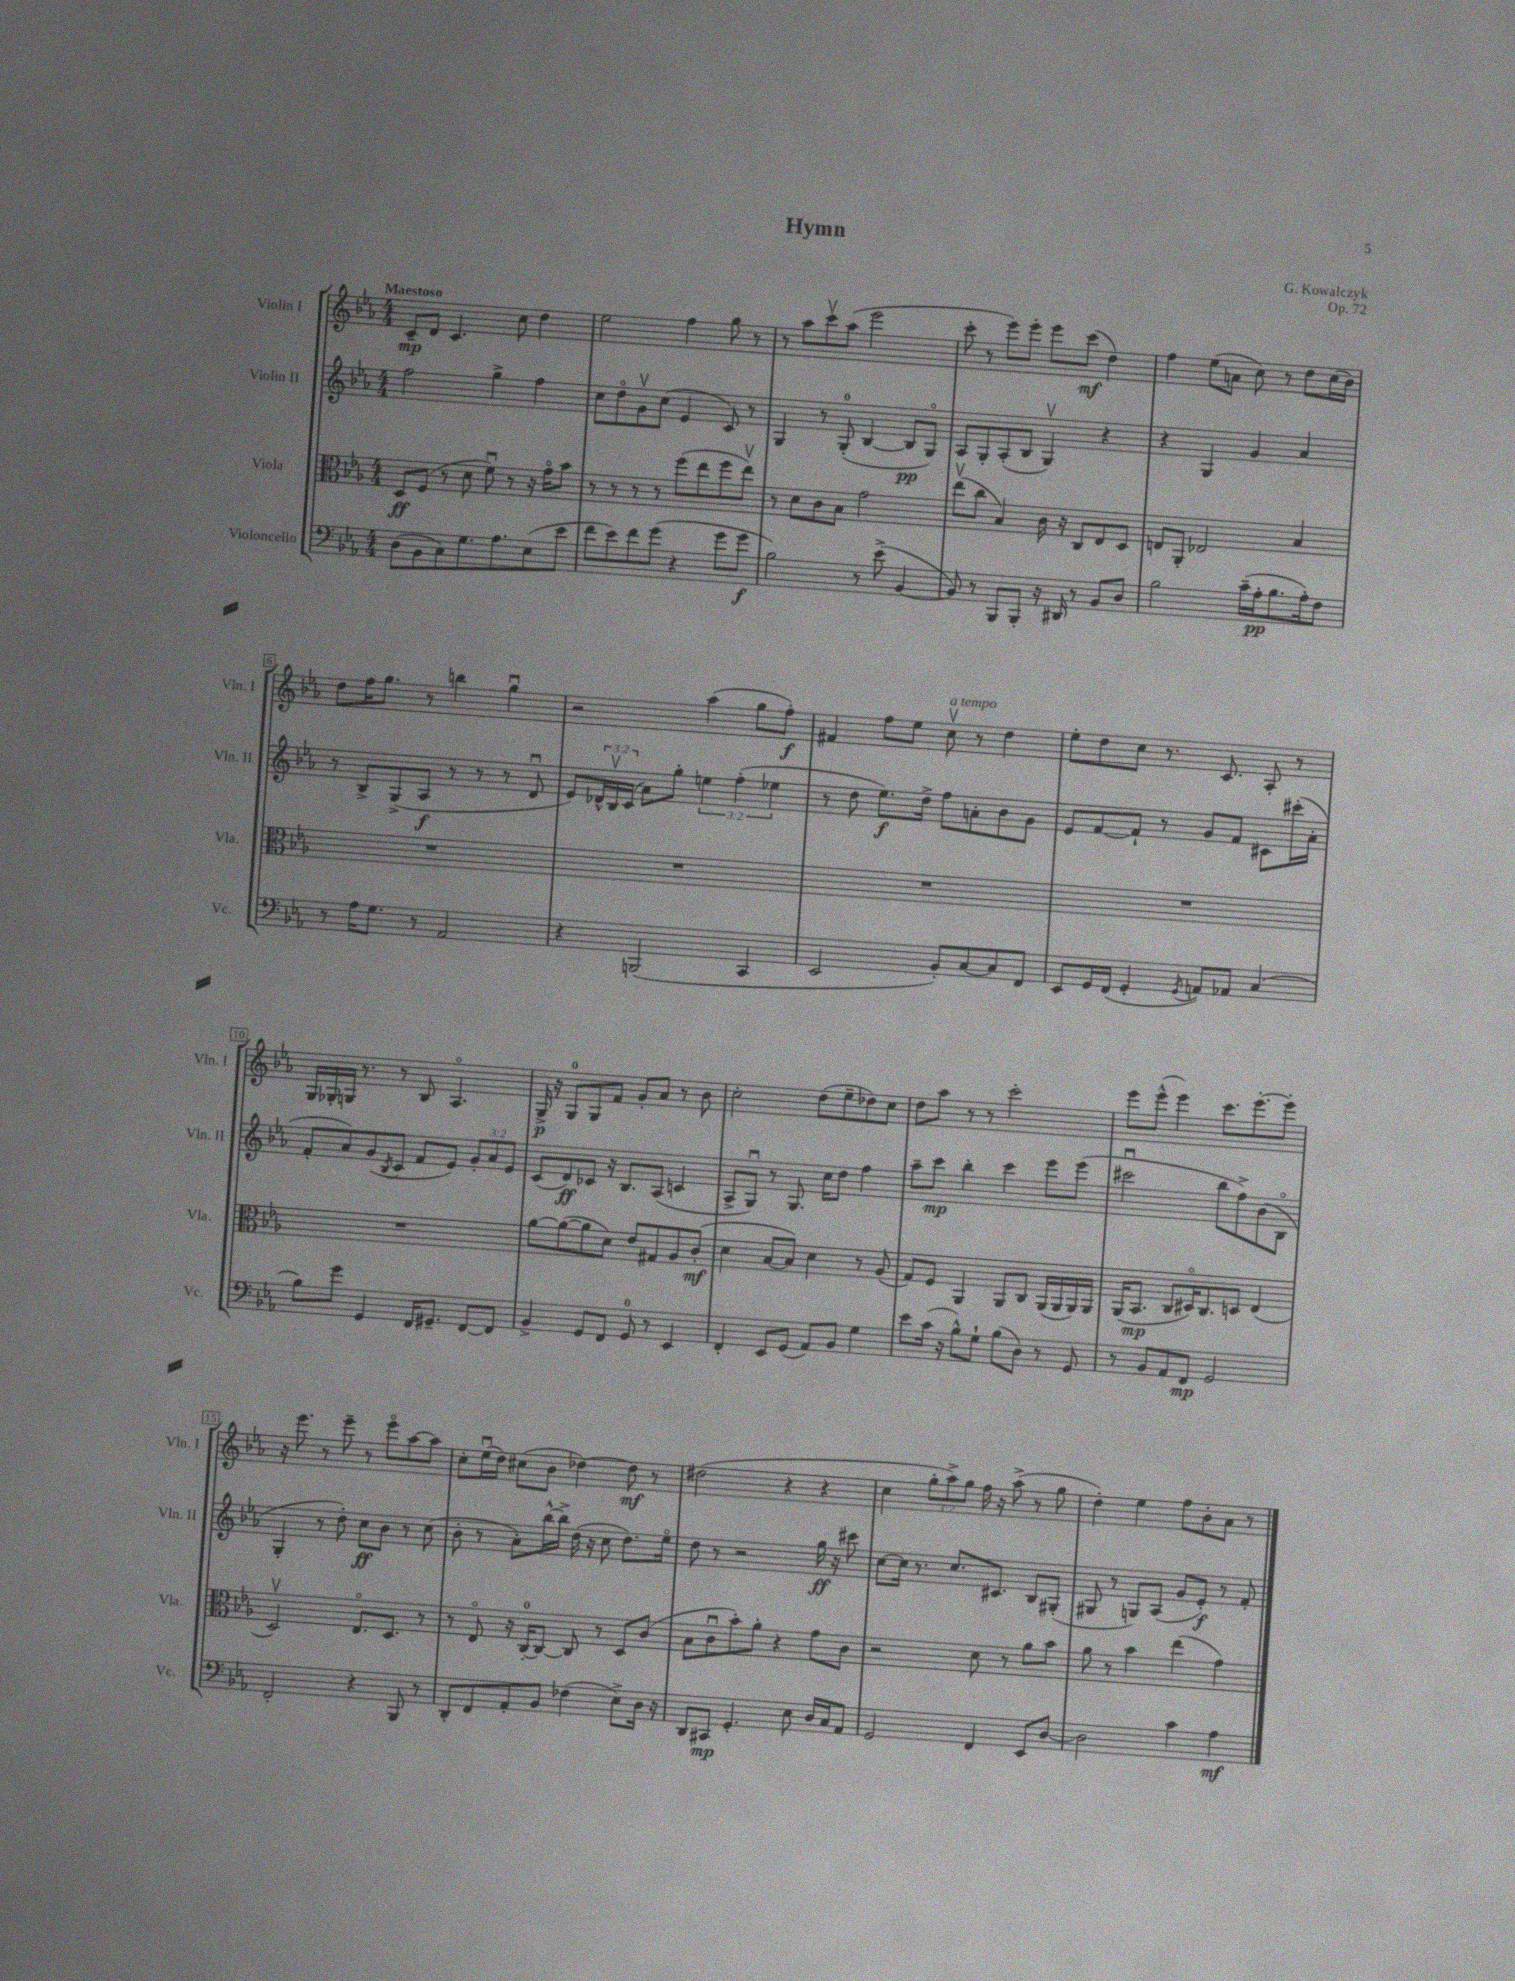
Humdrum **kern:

**kern	**kern	**kern	**kern
*staff4	*staff3	*staff2	*staff1
*clefF4	*clefC3	*clefG2	*clefG2
*k[b-e-a-]	*k[b-e-a-]	*k[b-e-a-]	*k[b-e-a-]
*M4/4	*M4/4	*M4/4	*M4/4
(8D\L	8D/L	2ff\	8c~/L
8BB-\	(8F/J	.	8d/J
8C\)	8r	.	4.c/
8.G\	8d\	.	.
.	8fu\)	4gg^\	.
8.A-\	.	.	.
.	8r	.	8cc\
(8E-\	16r	4ff\	4dd\
.	16go\LK	.	.
8e-\J	8b-\J	.	.
=	=	=	=
8f\L	8r	8cc\L	2ee-\
8e-\)	8r	8ddo\	.
8f\	8r	8gv\	.
(8g\J	8r	(8cc\J	.
4r	(8ff\L	4e-/	4ff\
.	8ee-\	.	.
8g\L	8ff\	8c/)	8gg\
8g\J	8ee-v\J)	8r	8r
=	=	=	=
2B-\)	8r	4G/	8r
.	8d\L	.	8aa-\L
.	8c\	8r	8cccv\
.	8B-\J	(8G'/	(8aa-\J
8r	2g\	[4B-/	2eee-\
(8e-^\	.	.	.
[4BB-/	.	8B-/]L	.
.	.	8Go/J)	.
=	=	=	=
8BB-/])	(8ee-v\L	8A-/L	8ccc'\
8r	8cc\J	8G'/	8r
8BBB-/L	4B-/)	(8A-'/	8eee-\L)
8BBB-'/J	.	8B-/J	8eee-'\J
16r	16c\	4Gv/)	8eee-\L
16DD#/	16r	.	.
8r	8C/L	.	(8ccc\J
8BB-/L	8E-/	4r	4dd\)
8D/J	8D/J	.	.
=	=	=	=
2B-\	8E/L	4r	4ff\
.	8AA-'/J	.	.
.	2E-/	4G/	(8ee-\L
.	.	.	8a\J
(16c~\LL	.	4g/	8cc\)
16A-'\J	.	.	.
8.B-\	.	.	8r
.	4B-/	4a-/	8dd\L
16A-'\k)	.	.	.
8F\J	.	.	(16cc\L
.	.	.	16b-\JJ)
=	=	=	=
8r	1r	8r	8dd\L
16A-\LK	.	8B-^/L	16ff\K
8.G\J	.	.	8.gg\J
.	.	(8G^/	.
8r	.	8A-/J	8r
2AA-/	.	8r	4bb\
.	.	8r	.
.	.	8r	4ggu\
.	.	8du/	.
=	=	=	=
4r	1r	8e-/L)	2r
.	.	24d-^^/L	.
.	.	24B-v/	.
.	.	(24c/JJ	.
(2BBB/	.	8a-\L)	.
.	.	8gg'\J	.
.	.	6ee\	(4aa-\
.	.	(6ff'\	.
4CC/	.	.	8gg\L
.	.	6ee-\	.
.	.	.	8ff'\J)
=	=	=	=
2EE-/	1r	8r	4f#/
.	.	8dd\	.
.	.	8.ee-\L)	8ff\L
.	.	.	8ee-\J
.	.	16dd^\Jk	.
8BB-'/L)	.	8ff\L	8ccv\
[8C/	.	8a'\	8r
8C/]	.	8b-\	4dd\
8FF/J	.	8g\J	.
=	=	=	=
8EE-/L	1r	8e-/L	8ee-'\L
16GG/L	.	[8f/	8dd\
(16FF/JJ	.	.	.
4GG'/	.	8f`/]J	8cc\J
.	.	8r	8.r
8qGG/	.	.	.
8AA/L)	.	8g/L	.
.	.	.	8.c/
8AA-/J	.	8f/J	.
(4C/	.	8c#\L	8A-'/
.	.	(16ccc#'\L	8r
.	.	16a-'\JJ	.
=	=	=	=
8B-\L)	1r	8f'/L	16G/LL
.	.	.	16G-'/
8g\J	.	8a-/)	16G/JJ
.	.	.	8.r
4GG/	.	(8g/	.
.	.	8qB-/	.
.	.	8c/J	8r
16FF/LK	.	8f/L	8B-/
8.GG#~/J	.	.	.
.	.	8e-/J)	4.A-o/
[8FF/L	.	12g'/L	.
.	.	12a-/	.
8FF/]J	.	.	.
.	.	12e-/J	.
=	=	=	=
4BB-^/	[8a-\L	(8c/L	16G^/
.	.	.	16r
.	(8a-\_	8d/)	8G/L
8GG/L	8a-\]	8c-/J	8G/
8FF/J	8d\J)	16r	8f/J
.	.	8.B-/L	.
8GG/	8e-/L	.	8g'/L
8r	8G#/	(8A-/J	8a-/J
4EE-/	8A-/	4c/	8r
.	(8c'/J	.	8b-\
=	=	=	=
4FF'/	4d\	8A-^/L	2cc'\
.	.	8Gu/J)	.
8EE-/L	[8B-/L	8r	.
(8GG/J	8B-/]J)	8.G/	.
8AA-/L)	4d\	.	(8dd\L
.	.	16cc\LK	.
8BB-/J	.	8dd\J	8ee-~\
4G\	8r	4ff\	8dd-\)
.	(8A-/	.	8cc\J
=	=	=	=
8e-\L	8G/L)	8aa-~\L	8dd\L
(16c\Jk	8F/J	8ccc\J	8aa-\J
16r	.	.	.
8B-^^\L)	4AA-/	4bb-'\	8r
8G`\J	.	.	8r
(8B-\L	8AA-/L	4ccc\	2ccc'\
8D\J)	8C/J	.	.
8r	(16AA-/LL	8eee-\L	.
.	16AA-/	.	.
8GG/	16AA-/)	(8eee-\J	.
.	16AA-/JJ	.	.
=	=	=	=
8r	(16AA-/LK	2ccc#u\	8eee-\L
.	8.BB-/J	.	.
8BB-/L	.	.	(8eee-^^\J
8AA-/	8C/L	.	4eee-\)
8FF/J	16D#o/K)	.	.
.	8.C/	.	.
2GG/	.	8bb-\L	8.ccc\L
.	8D/J	8ff^\)	.
.	.	.	[8.eee-'\
.	(4E-/	(8b-\	.
.	.	8B-o\J	8eee-'\]J
=	=	=	=
2FF'/	2Dv/)	4G'/	16r
.	.	.	8.eee-\
.	.	8r	8r
.	.	8dd'\)	8eee-~\
4r	8.E-o/L	8cc\L	8r
.	.	8b-\J	8eee-o\L
.	8.D/J	.	.
8BBB-/	.	8r	[8aa-\
8r	8r	(8cc\	8aa-\]J
=	=	=	=
8DD'/L	8r	8b-'\	8cc'\L
8FF/	8E-o/	8r	(16ee-u\L
.	.	.	16dd\JJ)
8AA-'/	16r	8a-'\L)	(8cc#\L
.	[16C'/LK	.	.
8BB-/J	8C/_J	[16bb-^^\L	8b-\J
.	.	16bb-^\]JJ	.
(4F-\	8C/]	(16dd\	[4dd-\)
.	.	16r	.
.	8r	8cc\	.
8E-^\L)	8D/L	8.dd\L)	8dd-\]
16D\Jk	(8c/J	.	8r
16r	.	16ee-o\Jk	.
=	=	=	=
8DD/L	8B-\L	8dd\	(2dd#\
8CC#/J	8cu\	8r	.
4.GG'/	8b-'\)	2r	.
.	8a-'\J	.	.
.	4r	.	4r
8E-\	.	.	.
16D/LL	8g\L	16gg\	4r
16C/J	.	16r	.
8AA-/J	8c\J	8ccc#\	.
=	=	=	=
2GG/	2r	[8cc\L	4cc\
.	.	16cc\]Jk	.
.	.	8.r	.
.	.	.	12gg'\L
.	.	.	12aa-^\)
.	.	8.cc/L	.
.	.	.	12gg\J
4FF/	8d\	.	16ff\
.	.	8.c#/J	16r
.	8r	.	(8aa-^\
8EE-/L	8a-\L	8B-/L	8r
[8D/J	8b-\J	(8G#'/J	8gg\
=	=	=	=
2D\]	8a-\	8G#/	4dd'\)
.	8r	8r	.
.	4b-\	8G/L)	4ee-\
.	.	(8A-/J	.
4c\	(4ee-\	8g/L	8ff\L
.	.	8e-'/J)	8b-'\
4A-\	4g\)	8r	8a-\J
.	.	8f'/	8r
==	==	==	==
*-	*-	*-	*-
